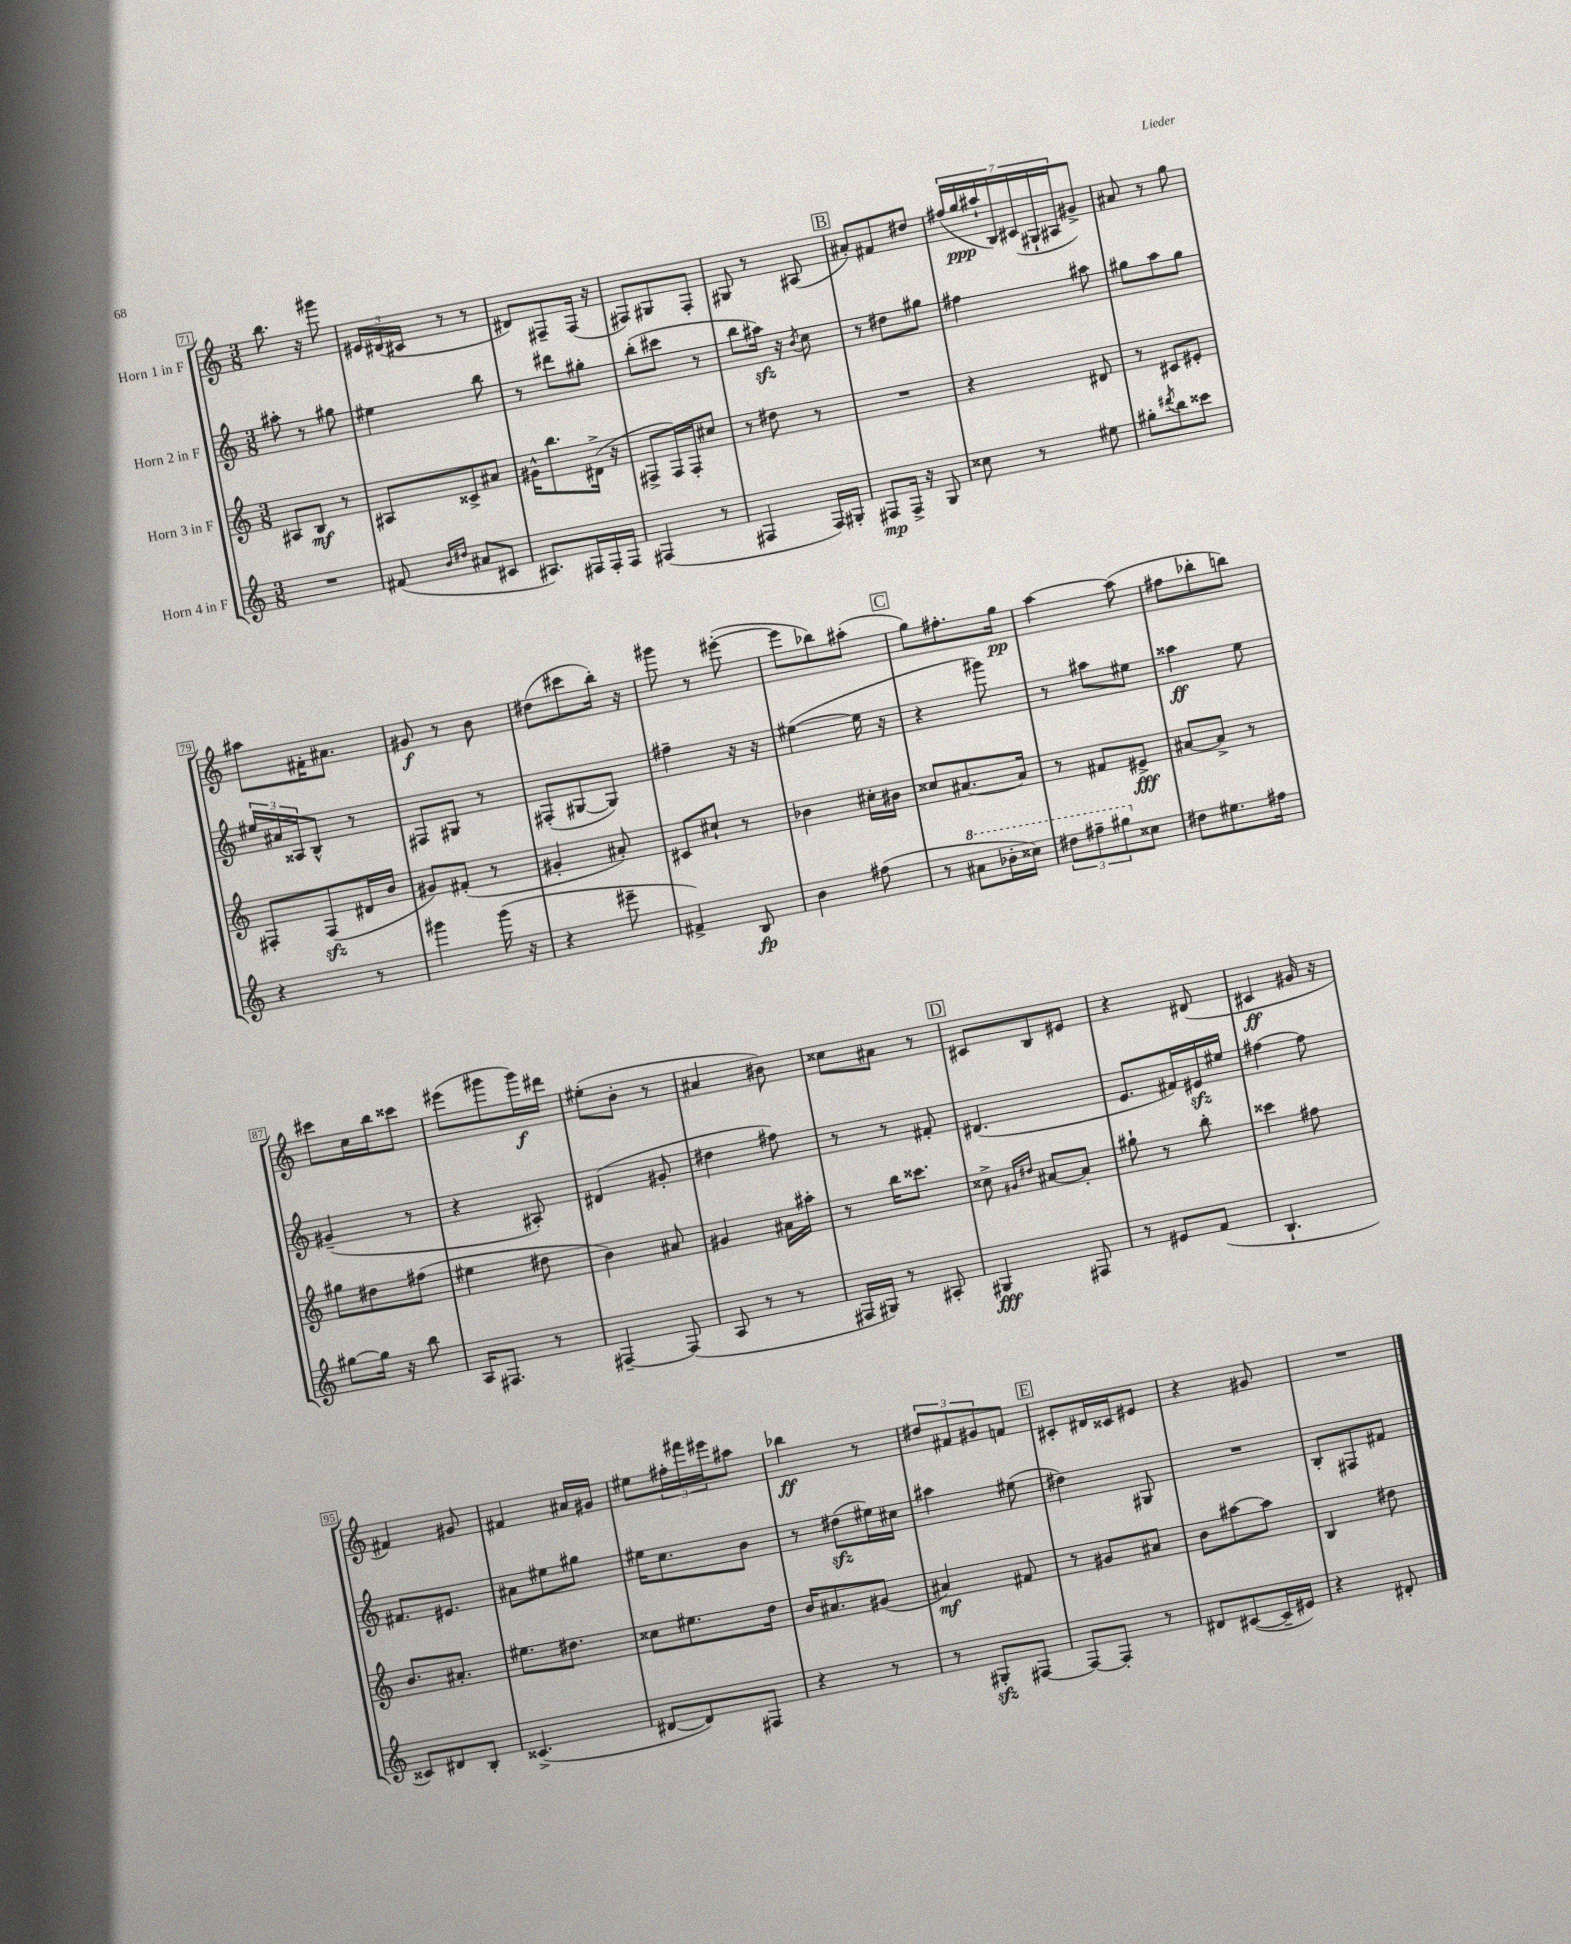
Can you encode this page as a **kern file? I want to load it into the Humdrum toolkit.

**kern	**kern	**kern	**kern
*staff4	*staff3	*staff2	*staff1
*clefG2	*clefG2	*clefG2	*clefG2
*k[]	*k[]	*k[]	*k[]
*M3/8	*M3/8	*M3/8	*M3/8
4.r	8A#	8aa#'	8.bb
.	8B	8r	.
.	.	.	16r
.	8r	8gg#	8ggg#
=	=	=	=
(8f#	8A#	4ee#	24e#
.	.	.	(24d#
.	.	.	24c#
16qqb	.	.	.
16qqdd#	.	.	.
8a#	8c##^	.	8r
8c#	8a#	8bb	8r
=	=	=	=
8.A#)	16g#^^	8r	8d#)
.	8.bb	.	.
.	.	8ddd#	8F#~
16F#	.	.	.
16F#'	(16d#^	8gg#'	(16F#
16F#	16r	.	16r
=	=	=	=
(4F#	8F#^	(8bb'	8F#)
.	16F#)	8ccc#	8G#
.	16F#'	.	.
8r	8cc#	8r	8F#'
=	=	=	=
4F#	8r	8bb	8G#
.	8dd#	16aa#)	8r
.	.	16r	.
.	.	8qb	.
16F#)	8r	8cc	(8A#
16G#'	.	.	.
=	=	=	=
8F#	4.r	8r	8a#')
16F#^	.	8dd#	8f#
16r	.	.	.
8G	.	8gg#	8dd#
=	=	=	=
8cc##	4r	4ff#	(28ff#
.	.	.	28gg
.	.	.	28aa#`
.	.	.	28B)
8r	.	.	.
.	.	.	(28c#
.	.	.	28G#`
.	.	.	28A#
8ee#	8d#	8aa#	8g#^)
=	=	=	=
8gg#'	8r	8gg#	8a#
8qddd#	.	.	.
8bb	8c#	8aa	8r
8ccc##	8e#'	8gg#	8gg
=	=	=	=
4r	8F#'	24ee#	8aa#
.	.	24a#	.
.	.	24A##	.
.	(8F#	8B^^	16f#'
.	.	.	8.a#
8r	16d#	8r	.
.	16b	.	.
=	=	=	=
4ggg#	8g#)	8F#	8g#
.	(8f#'	8G#	8r
(16ggg#	8r	8r	8b
16r	.	.	.
=	=	=	=
4r	4g#'	(8F#'	(8dd#
.	.	[8G#	8ccc#
8eee#~	8a#')	8G#])	16bb')
.	.	.	16r
=	=	=	=
4f#^)	8c#	4ff#~	8ggg#
.	8cc#`	.	8r
8B	8r	16r	([8eee#'
.	.	16r	.
=	=	=	=
4b	4b-	([4ee#	8eee#]
.	.	.	8bb-)
(8ff#	16cc#'	16ee#]	(8aa#'
.	16b#	16r	.
=	=	=	=
8r	8cc##	4r	8gg)
8aa#	[8.a#	.	8.ff#'
16bb-'	.	8ggg#)	.
16ccc##)	16a#]	.	16gg
=	=	=	=
12ddd#	8r	8r	[4aa
12fff#~	.	.	.
.	8f#	8aa#	.
12ggg#	.	.	.
8cc##	8e#^	8ee#	(8aa]
=	=	=	=
8dd#	[8a#	4aa##	8ff#
8.ee#	8a#^]	.	8bb-'
.	8r	8ee	8bb)
16ff#	.	.	.
=	=	=	=
[8gg#	8gg#	(4g#~	8ccc#
16gg#]	8dd#	.	16cc
16r	.	.	16bb
8bb	(8ff#	8r	8ccc##
=	=	=	=
16A	4ee#	4r	(8eee#
8.F#	.	.	.
.	.	.	8ggg#
8r	8dd#	8A#')	16ggg#)
.	.	.	16ddd#
=	=	=	=
[4F#~	4b)	(4d#	(8ee#'
.	.	.	8b'
(8F#]	8a#	8g#'	8r
=	=	=	=
8A	4g#	4dd#	4a#
8r	.	.	.
8r	16a#	8ff#)	8b#)
.	16aa#'	.	.
=	=	=	=
16F#	8r	8r	8cc##
16G#)	.	.	.
8r	16bb	8r	8a#
.	8.ccc##	.	.
8A#'	.	8f#'	8r
=	=	=	=
4G#	8cc##^	(4.d#	8c#
.	16qqg#	.	.
.	16qqdd#	.	.
.	[8a#	.	8B
8F#	8a#']	.	8e#
=	=	=	=
8r	8gg#`	8.e	4r
8e#	8r	.	.
.	.	16f#)	.
(8f	8bb'	16e#	(8d#
.	.	16ee#	.
=	=	=	=
4.B`	4ccc##	[4ff#	4c#
.	8ff#	8ff#]	16g#
.	.	.	16r
=	=	=	=
8c##)	8.b	8.f#	4f#)
8d#	.	.	.
.	8.a#'	8.e#	.
8B'	.	.	8g#
=	=	=	=
(4.c##^	8.ee#	8a#	4f#
.	.	8ee#	.
.	8.dd#	.	.
.	.	8gg#	16a#
.	.	.	16g#
=	=	=	=
[8d#	8cc##	16ee#	8ee#
.	.	8.cc	.
8d#])	8.ee#	.	24ff#'
.	.	.	24fff#
.	.	.	24eee#
8F#	.	8b	8aa#
.	16dd	.	.
=	=	=	=
4r	16b	8r	4bb-
.	8.a#	.	.
.	.	(8dd#	.
8r	(8g#	16ee#)	8r
.	.	16cc#	.
=	=	=	=
8r	4a#)	4aa#	12dd#
.	.	.	12f#
8G#'	.	.	.
.	.	.	12g#
[8F#	8f#	(8ee#	8f
=	=	=	=
8F#_	8r	4dd#)	8c#'
8F#']	8g#	.	16d#
.	.	.	16c##
8r	8a#	8G#	8e#
=	=	=	=
8d#	8b	4.r	4r
([8c#	[8aa#	.	.
16c#~]	8aa#]	.	8g#
16e#)	.	.	.
=	=	=	=
4r	4B	8B'	4.r
.	.	8F#	.
8d#'	8dd#	8f#	.
==	==	==	==
*-	*-	*-	*-
